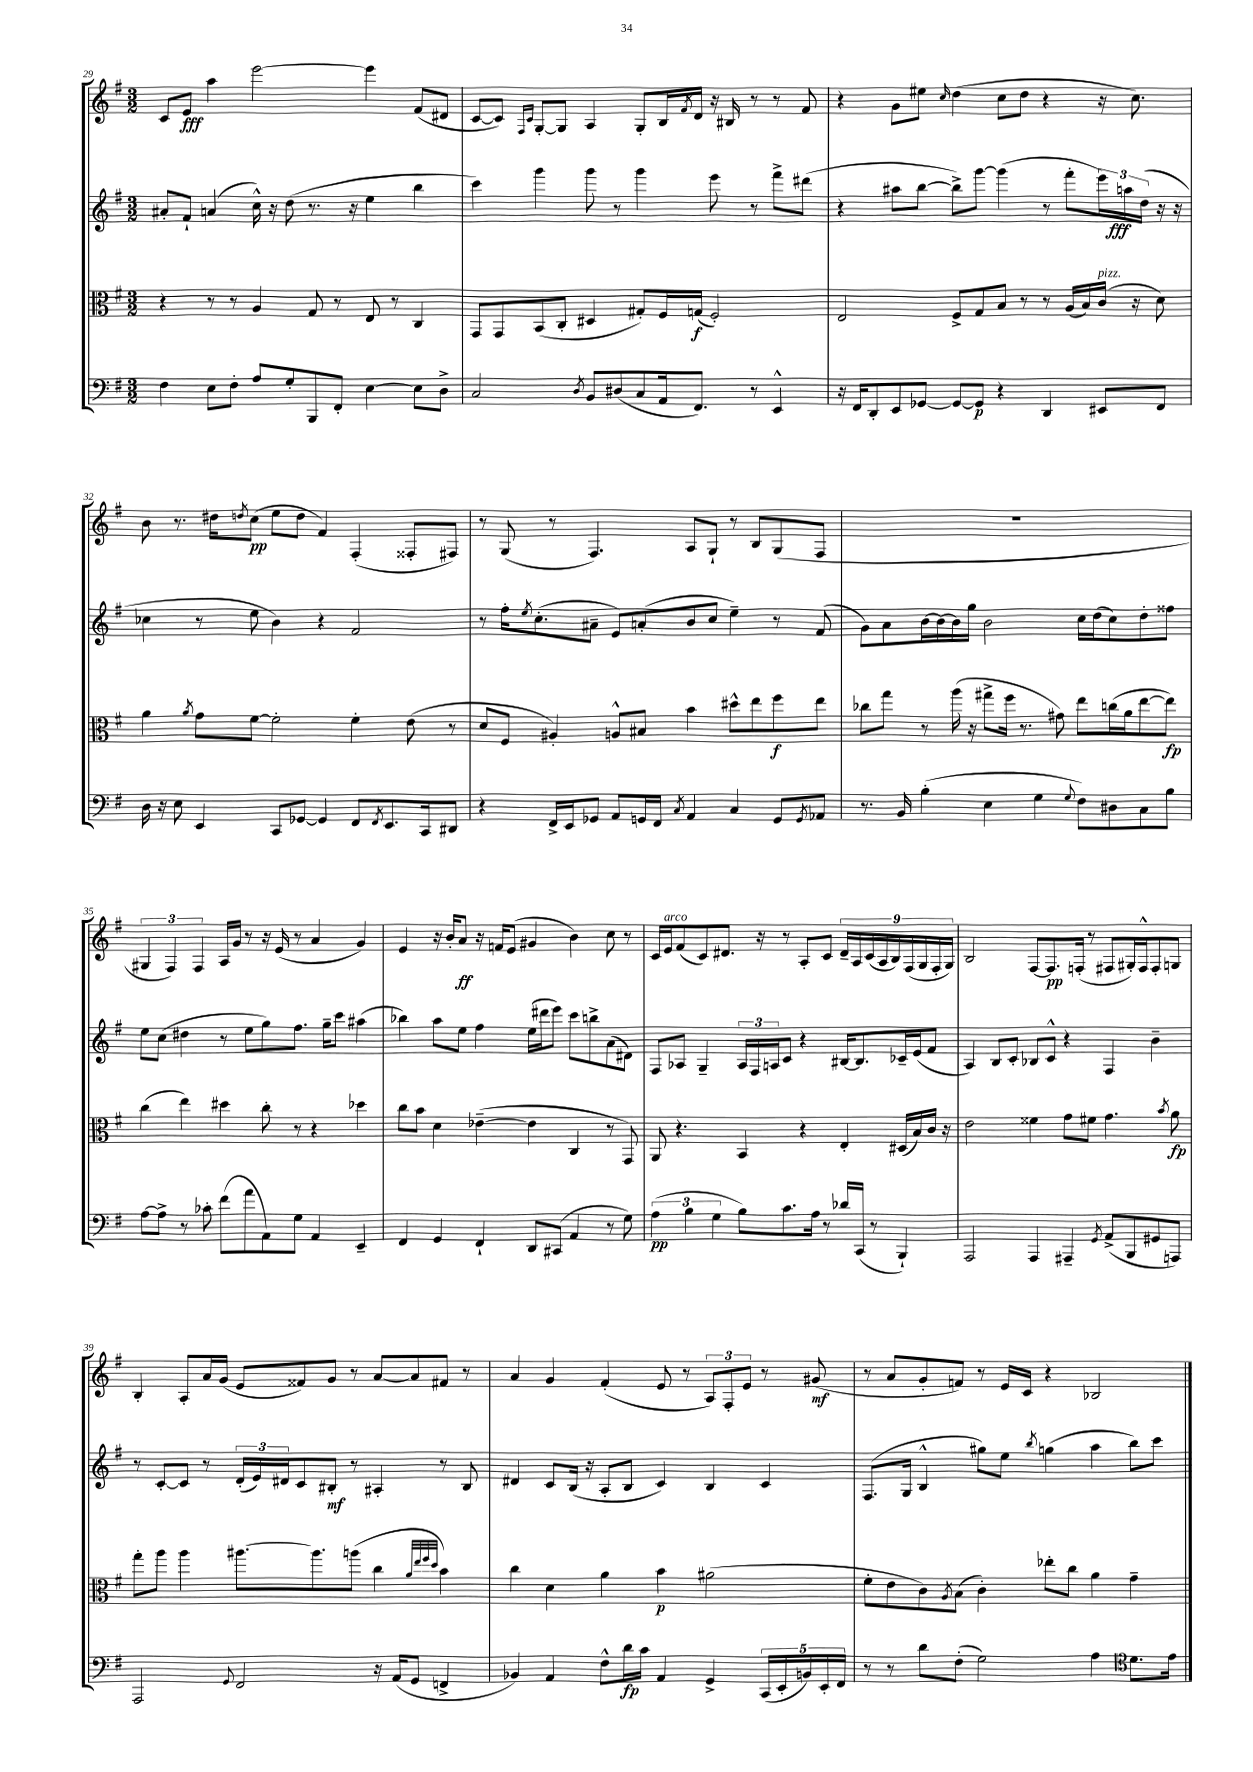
<<
\new StaffGroup <<
\new Staff = "s0" {
    \clef treble \key g \major \numericTimeSignature \time 3/2
    c'8 e'8\fff a''4 e'''2~ e'''4 fis'8( dis'8 |
    c'8~ c'8) \grace { fis16 c'16 } g8~-. g8 a4 g8-. b16 \acciaccatura { fis'8 } d'16 r16 bis16 r8 r8 fis'8 |
    r4 g'8 eis''8 \grace { c''16 } d''4( c''8 d''8 r4 r16 c''8.) |
    b'8 r8. dis''16 \acciaccatura { d''8 } c''8\pp( e''8 d''8 fis'4) fis4-.( fisis8-. fis8) |
    r8 g8( r8 fis4.) a8 g8-! r8 b8 g8( fis8 |
    R1. |
    \tuplet 3/2 { gis4 fis4) fis4 } a16 g'16 r8 r16 e'16( r8 a'4 g'4) |
    e'4 r16 b'16-. a'8\ff r16 f'16 e'8( gis'4 b'4) c''8 r8 |
    c'16 e'16^\markup { \italic "arco" } fis'8( c'8) dis'8. r16 r8 a8-. c'8 \tuplet 9/8 { dis'16-- a16 c'16( a16 b16) fis16( g16 fis16-. g16) } |
    b2 fis8~ fis8.\pp f16-.( r8 fis8 gis16-.) fis16-^ fis8-. g8 |
    b4-. a8-. a'16 g'16( e'8 fisis'8) g'8 r8 a'8~ a'8 fis'8 r8 |
    a'4 g'4 fis'4-.( e'8 r8 \tuplet 3/2 { a8) fis8-. e'8 } r8 gis'8\mf( |
    r8 a'8 g'8-. f'8) r8 e'16 c'16 r4 bes2 \bar "|." |
}
\new Staff = "s1" {
    \clef treble \key g \major \numericTimeSignature \time 3/2
    ais'8-. fis'8-! a'4( c''16-^) r16 d''8( r8. r16 e''4 b''4 |
    c'''4) g'''4 g'''8 r8 g'''4 e'''8 r8 fis'''8-> dis'''8( |
    r4 ais''8 b''8~ b''8->) g'''8~ g'''4( r8 fis'''8-. \tuplet 3/2 { e'''16) a''16\fff d''16( } r16 r16 |
    ces''4 r8 e''8 b'4) r4 fis'2 |
    r8 fis''16-. \acciaccatura { e''8 } c''8.-.( ais'8-- e'8) a'8-.( b'8 c''8 e''4--) r8 fis'8( |
    g'8) a'8 b'16~ b'16~ b'16 g''16 b'2 c''16 d''16( c''8) d''8-. fisis''8 |
    e''8 c''8( dis''4 r8 e''8 g''8) fis''8. g''16-- c'''8 ais''4( |
    bes''4) a''8 e''8 fis''4 e''16( dis'''16 e'''8) c'''8 b''8-> a'8( dis'8) |
    fis8 aes8 g4-- \tuplet 3/2 { aes16 fis16 a16 } c'8 r4 bis16~ bis8. ces'16-- e'16( fis'8 |
    a4) b8 c'8-. bes8 c'8-^ r4 fis4 b'4-- |
    r8 c'8~-. c'8 r8 \tuplet 3/2 { d'16-.( e'16) dis'16 } c'8 bis8-.\mf r8 ais4-. r8 bis8 |
    dis'4 c'8 b16( r16 a8-. b8 c'4) b4 c'4 |
    fis8.( g16 b4-^ gis''8) e''8 \acciaccatura { b''8 } g''4( a''4 b''8) c'''8 \bar "|." |
}
\new Staff = "s2" {
    \clef alto \key g \major \numericTimeSignature \time 3/2
    r4 r8 r8 a4 g8 r8 e8 r8 c4 |
    g,8 g,8 b,8( c8-. dis4 gis8-.) fis16 g16\f( fis2-.) |
    e2 fis8-> g8 b8 r8 r8 a16( b16) c'16^\markup { \italic "pizz." }( r16 d'8) |
    a'4 \acciaccatura { a'8 } g'8 fis'8~ fis'2-. fis'4-. e'8( r8 |
    d'8 fis8 ais4-.) a8-^ bis8 b'4 dis''8-^ e''8 fis''8\f e''8 |
    ces''8 g''8 r8 a''16( r16 gis''8-> fis''16 r8. gis'8) e''8 c''16( a'16 e''8~ e''8\fp) |
    c''4( e''4) dis''4 c''8-. r8 r4 des''4 |
    c''8 b'8 d'4 ees'4~--( ees'4 c4 r8 g,8) |
    a,8 r4. b,4 r4 e4-. dis16( b16) c'16 r16 |
    e'2 fisis'4 g'8 fis'8 g'4. \acciaccatura { b'8 } a'8\fp |
    g''8-. a''8 a''4 ais''8.~ ais''8. a''8( c''4 \grace { a'32 e''32 fis''32 d''32 } b'4) |
    c''4 d'4 a'4 b'4\p ais'2( |
    fis'8-. e'8 c'8) \acciaccatura { a8 } b8( c'4-.) ees''8-. c''8 a'4 g'4-- \bar "|." |
}
\new Staff = "s3" {
    \clef bass \key g \major \numericTimeSignature \time 3/2
    fis4 e8 fis8-. a8 g8-. b,,8 fis,8-. e4~ e8 d8-> |
    c2 \acciaccatura { d8 } b,8 dis8( c8 a,16 fis,8.) r8 e,4-^ |
    r16 fis,16 d,8-. e,8 ges,8~ ges,8~ ges,8\p r4 d,4 eis,8 fis,8 |
    d16 r16 e8 e,4 c,8 ges,8~ ges,4 fis,8 \acciaccatura { fis,8 } e,8. c,16 dis,8 |
    r4 fis,16-> e,16 ges,8 a,8 g,16 fis,16 \acciaccatura { c8 } a,4 c4 g,8 \acciaccatura { g,8 } aes,8 |
    r8. b,16 b4-.( e4 g4 \appoggiatura { g8 } fis8) dis8 c8 b8 |
    a8~ a8-> r8 ces'8-. fis'8( a'8 a,8) g8 a,4 e,4-- |
    fis,4 g,4 fis,4-! d,8 cis,8( a,4 r8 g8) |
    \tuplet 3/2 { a4\pp( b4 g4 } b8) c'8. a16 r8 des'16 c,16( r8 b,,4-!) |
    a,,2 a,,4 ais,,4-- \acciaccatura { g,8 } a,8->( b,,8 gis,8 a,,8) |
    a,,2 \appoggiatura { g,8 } fis,2 r16 a,16( g,8 f,4-> |
    bes,4) a,4 fis8-^ d'16\fp c'16 a,4 g,4-> \tuplet 5/4 { c,16( e,16-. b,16) e,16-. fis,16 } |
    r8 r8 d'8 fis8-.( g2) a4 \clef tenor d'8. e'16 \bar "|." |
}
>>
>>
\layout { \context { \Score currentBarNumber = #29 } }
